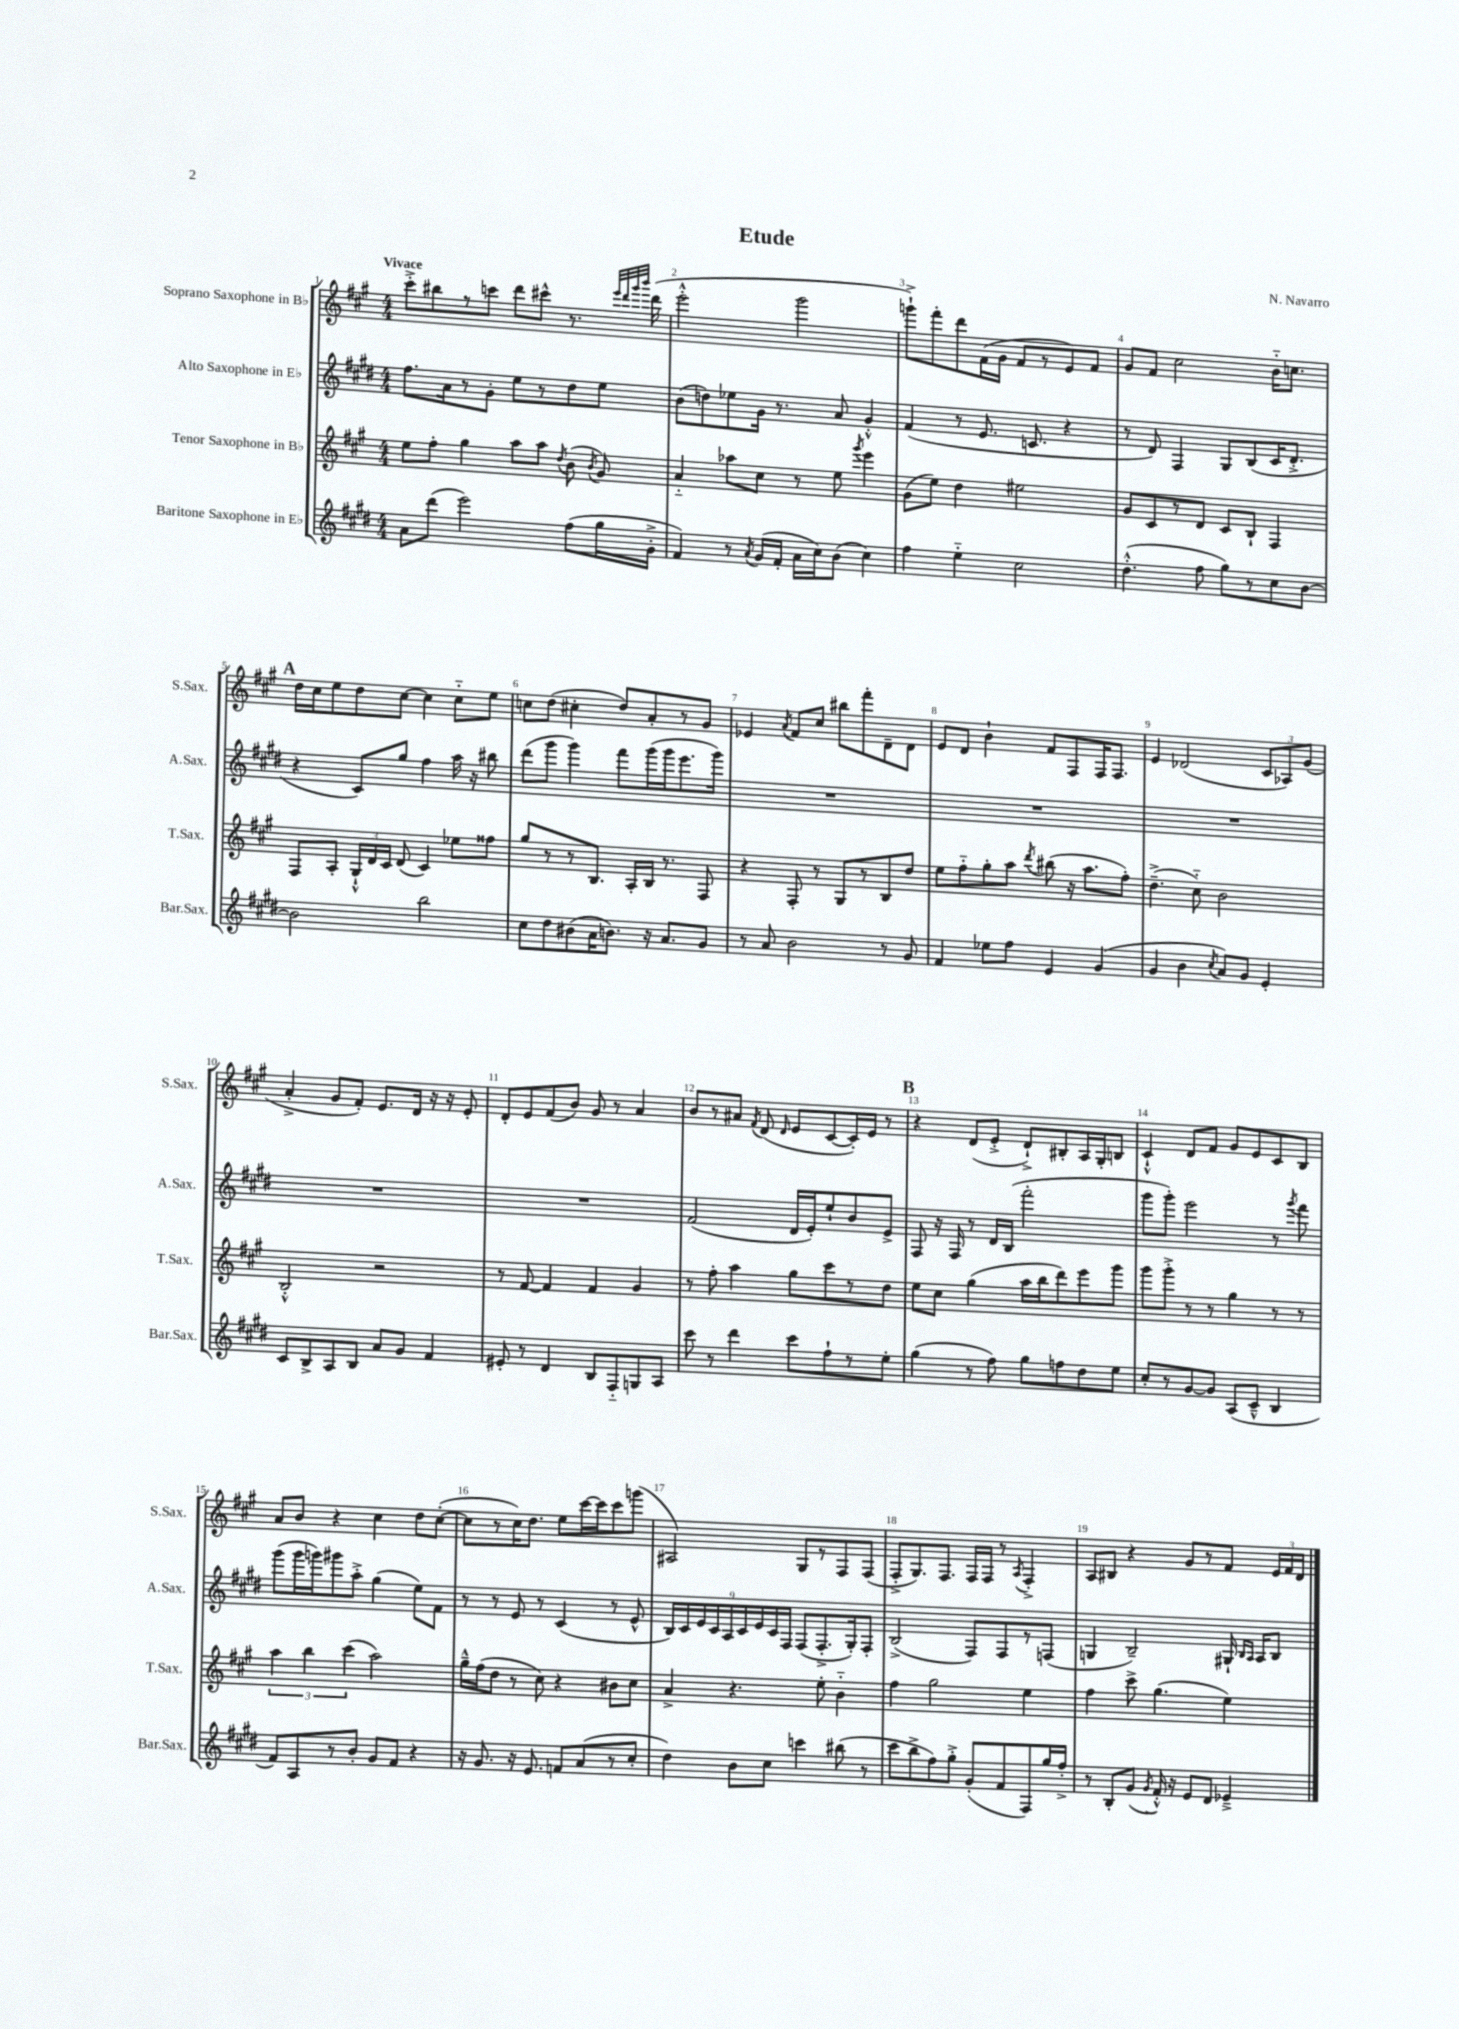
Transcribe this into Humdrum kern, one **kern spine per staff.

**kern	**kern	**kern	**kern
*part4	*part3	*part2	*part1
*staff4	*staff3	*staff2	*staff1
*I"Baritone Saxophone in E♭	*I"Tenor Saxophone in B♭	*I"Alto Saxophone in E♭	*I"Soprano Saxophone in B♭
*I'Bar.Sax.	*I'T.Sax.	*I'A.Sax.	*I'S.Sax.
*clefG2	*clefG2	*clefG2	*clefG2
*k[f#c#g#d#]	*k[f#c#g#]	*k[f#c#g#d#]	*k[f#c#g#]
*M4/4	*M4/4	*M4/4	*M4/4
=1	=1	=1	=1
!	!	!	!LO:TX:a:B:t=Vivace
8a\L	8ee\L	8.ff#\L	8ccc#'^\L
(8ddd#\J	8ff#'\J	.	8bb#X\
.	.	16a\k	.
2eee\)	4gg#\	8r	8r
.	.	8g#'\J	8cccn\J
.	8aa\L	8ee\L	8ddd\L
.	8aa\J	8r	8ccc#X^^\J
.	8qdd/	.	.
(8ff#\L	(8b\	8dd#\	8.r
.	8qb/	.	.
16gg#\L	8g#/)	8ee\J	.
.	.	.	32qqeee/LLL
.	.	.	32qqddd/
.	.	.	32qqggg#/
.	.	.	32qqbbb/JJJ
16g#'^\JJ	.	.	(16ddd\
=2	=2	=2	=2
4f#/)	4a/	(8b\L	2eee'^^\
.	.	8ddn\)	.
8r	8aa-X\L	8ee-X\	.
8qa/	.	.	.
(16g#/LL	8cc#\J	16g#\Jk	.
16f#'/JJ	.	8.r	.
16a\LL	8r	.	2ggg#\
16cc#\J)	.	.	.
(8b\J	8ee\	8a/	.
.	8qggg#/	.	.
4cc#\)	4eee\	4g#'^^/	.
=3	=3	=3	=3
4ff#\	(8g#\L	(4f#/	8gggn`^\L)
.	8ee\J)	.	8fff#'\
4ee\	4dd\	8r	8ddd\
.	.	8.e/	(16f#\L
.	.	.	16g#\JJ
2cc#\	2ee#X\	.	8f#/L
.	.	8.cn/	.
.	.	.	8r
.	.	4r	8e/)
.	.	.	8f#/J
=4	=4	=4	=4
(4.dd#'^^\	8g#/L	8r	8g#/L
.	8c#/	8d#/)	8f#/J
.	8r	4F#/	2cc#\
8ff#\	8d/J	.	.
8gg#\L)	8c#/L	8G#/L	.
8r	8B`/J	(8B/	.
8cc#\	4F#/	16c#/K	16b\KL
.	.	8.d#'^/J	8.ccn\J
[8b\J	.	.	.
!!LO:LB:g=z
!!LO:REH:place=s1:t=A
=5	=5	=5	=5
2b\]	8F#/L	4r	16dd\LL
.	.	.	16cc#\J
.	8A'/J	.	8ee\
.	24G#`^^/LL	8c#/L)	8dd\
.	24d/	.	.
.	24c#/JJ	.	.
.	(8d/	8gg#/J	[8cc#\J
2bb\	4c#/)	4ff#\	4cc#\]
.	8ee-X\L	16aa\	8cc#\L
.	.	16r	.
.	8ff##X\J	8bb#X\	8ee\J
=6	=6	=6	=6
8cc#\L	8gg#/L	(8ddd#\L	8ccn\L
8dd#\	8r	8ggg#\J	(8dd\J
(8b#X\	8r	4ggg#\)	4cc#X'\
16a\K	8.B/J	.	.
8.bn\J)	.	.	.
.	.	8fff#\L	8dd/L)
.	16A'/LL	.	.
16r	16B/JJ	(16ggg#\L	8a'/
8.a/L	8.r	16ggg#\J	.
.	.	8.eee\	8r
8g#/J	8F#/	.	8g#/J
.	.	16ggg#\Jk)	.
=7	=7	=7	=7
8r	4r	1r	4e-X/
8a/	.	.	.
.	.	.	8qa/
2b\	8F#'/	.	8f#/L
.	8r	.	8cc#/J
.	8G#/L	.	8bb#X\L
.	8r	.	8fff#'\
8r	8B/	.	8d~\
8g#/	8dd/J	.	8d\J
=8	=8	=8	=8
4f#/	8ee\L	1r	8e/L
.	8ff#\	.	8d/J
8ee-X\L	8gg#'\	.	4b`\
8ff#\J	8aa\J	.	.
.	8qddd/	.	.
4e/	(8bb#X\	.	8f#/L
.	16r	.	8F#/
.	8.aa\L	.	.
(4g#/	.	.	16F#/K
.	.	.	8.F#/J
.	8ff#'\J)	.	.
=9	=9	=9	=9
4g#/	(4.dd~^\	1r	4e/
4b\	.	.	(2d-X/
.	8cc#\)	.	.
8qcc#/	.	.	.
8a/L)	2b\	.	.
8g#/J	.	.	.
4e'/	.	.	12c#/L
.	.	.	12A-X/)
.	.	.	(12g#/J
!!LO:LB:g=z
=10	=10	=10	=10
8c#/L	2B'^^/	1r	4a'^/
8B^/	.	.	.
8A/	.	.	8g#/L
8B/J	.	.	8f#'/J)
8a/L	2r	.	8.e/L
8g#/J	.	.	.
.	.	.	16d/Jk
4f#/	.	.	16r
.	.	.	16r
.	.	.	8e'/
=11	=11	=11	=11
8e#X'/	8r	1r	8d'/L
8r	[8f#/	.	8e/
4d#/	4f#/]	.	(8f#/
.	.	.	8b/J)
8B/L	4f#/	.	8g#/
8F#/	.	.	8r
8Gn/	4g#/	.	4a/
8A/J	.	.	.
=12	=12	=12	=12
8ccc#\	8r	(2f#/	8b/L
8r	8ff#'\	.	8r
4ddd#\	4aa\	.	8a#X/J
.	.	.	8qf#/
.	.	.	(8d/
.	.	.	16qqd/
8ccc#\L	8gg#\L	16d#/LL	8e/L
.	.	16e'/J)	.
8ff#`\	8ccc#\	8ee`/	[8c#/
8r	8r	8b/	16c#'/L])
.	.	.	16e/JJ
8ee'\J	8dd\J	8e^/J	8r
!!LO:REH:place=s1:t=B
=13	=13	=13	=13
(4gg#\	8ee\L	8F#/	4r
.	8cc#\J	16r	.
.	.	16F#/	.
8r	(4gg#\	8r	(8d/L
8ff#\)	.	16d#/LL	8e'^/J
.	.	(16B/JJ	.
8gg#\L	16aa\LL	2fff#'\	8d`^/L)
.	16bb\J	.	.
8ffn\	8ddd\)	.	8B#X'/
8dd#\	8eee\	.	16A/L
.	.	.	16G#'/J
8ee\J	8ggg#\J	.	8Bn/J
=14	=14	=14	=14
8cc#'/L	8ggg#\L	8ggg#\L	4c#`^^/
8r	8ggg#'^\J	8ggg#'\J)	.
[8g#/	8r	2eee\	8d/L
8g#/J]	8r	.	8f#/J
(8A/L	4gg#\	.	8g#/L
8c#~^^/J	.	.	8e/
4B/	8r	8r	8c#/
.	.	8qggg#/	.
.	8r	8fff#\	8B/J
!!LO:LB:g=z
=15	=15	=15	=15
8f#/L)	6aa\	(8ggg#\L	8a/L
8A/	.	16ggg#\L	8b/J
.	6bb\	.	.
.	.	16gggn\J)	.
8r	.	8ggg#X\	4r
.	(6ccc#\	.	.
8b'/J	.	8aa'^\J	.
8g#/L	2aa\)	(4gg#\	4cc#\
8f#/J	.	.	.
4r	.	8ee\L)	8dd\L
.	.	8f#\J	([8cc#'\J
=16	=16	=16	=16
16r	16gg#~^^\LL	8r	8cc#\L]
8.g#/	(16ff#\J	.	.
.	8dd\J	8r	8r
16r	8r	8e/	16cc#\K)
8.e/	.	.	8.dd\J
.	8cc#\)	8r	.
8fn/L	4r	(4c#/	8ee\L
(8a/	.	.	[16ccc#\L
.	.	.	16ccc#\J]
8r	8b#X\L	8r	8ccc#\
8cc#'/J	8cc#\J	8e^^/	(8gggn\J
=17	=17	=17	=17
4dd#\)	4a^/	18B/LL)	2A#X/)
.	.	18c#/	.
.	.	18e/	.
.	.	18c#/	.
.	.	18A/	.
8b\L	4.r	.	.
.	.	18c#/	.
.	.	18e/	.
8cc#\J	.	.	.
.	.	18c#/	.
.	.	18F#/JJ	.
4cccn\	.	(8F#/L	8G#/L
.	8ee'\	8.F#'^/	8r
(8bb#X\	4b\	.	8F#/
.	.	16G#'/k)	.
8r	.	8F#'/J	(8F#/J
=18	=18	=18	=18
8ccc#\L	4ff#\	(2B^/	8F#'^/L
8bb^\	.	.	8.G#/)
8ff#\)	2gg#\	.	.
.	.	.	8.F#/J
8gg#'^\J	.	.	.
(8g#'/L	.	8F#/L)	16F#/LL
.	.	.	16F#/JJ
8f#/	.	8F#/	8r
.	.	.	8qA/
8F#/)	4ee\	8r	4F#'^/
16gg#/L	.	(8Fn/J	.
16ff#'^/JJ	.	.	.
=19	=19	=19	=19
8r	4ff#\	4Gn/	8A/L
8B'/L	.	.	8B#X/J
(8g#/J	8ccc#^\	2B~/)	4r
8qg#/	.	.	.
16f#'^^/)	(4.gg#\	.	.
16r	.	.	.
8e/L	.	.	8g#/L
8d#/J	.	.	8r
4e-X~^/	4ee\)	16G#X`/	8f#/J
.	.	16qqB/LL	.
.	.	16qqA/JJ	.
.	.	16A/KL	.
.	.	8B/J	24e/LL
.	.	.	24f#/
.	.	.	24d/JJ
==	==	==	==
*-	*-	*-	*-
